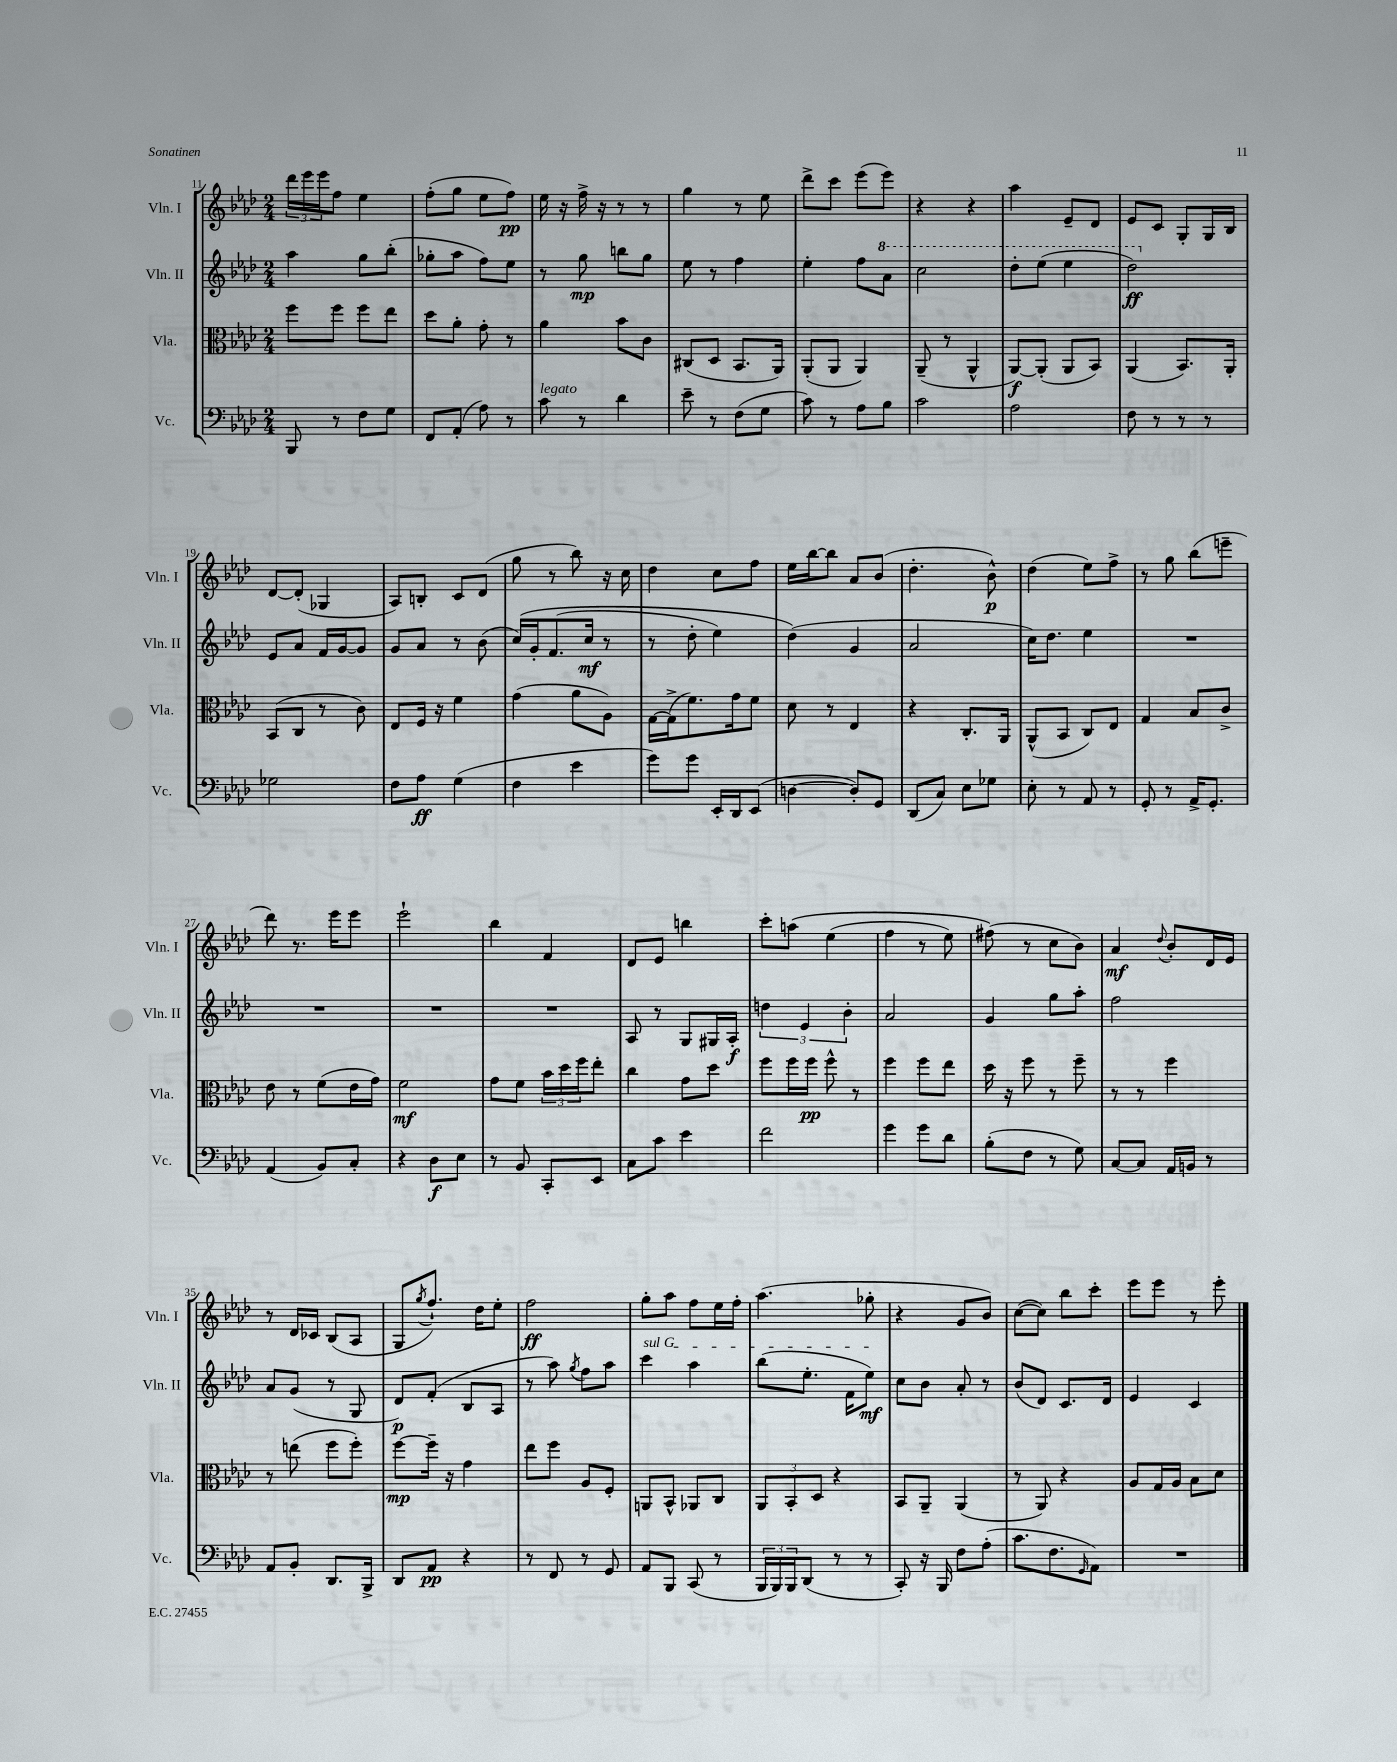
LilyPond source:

<<
\new StaffGroup <<
\new Staff = "s0" \with { instrumentName = "Vln. I" shortInstrumentName = "Vln. I" } {
    \clef treble \key aes \major \numericTimeSignature \time 2/4
    \tuplet 3/2 { des'''16 ees'''16 ees'''16 } f''8 ees''4 |
    f''8-.( g''8 ees''8 f''8\pp) |
    ees''16 r16 f''16-> r16 r8 r8 |
    g''4 r8 ees''8 |
    des'''8-> c'''8 ees'''8( ees'''8) |
    r4 r4 |
    aes''4 ees'8-- des'8 |
    ees'8 c'8 g8-. g16 bes16 |
    des'8~ des'8-.( ges4 |
    aes8) b8-. c'8 des'8( |
    g''8 r8 bes''8) r16 c''16 |
    des''4 c''8 f''8 |
    ees''16 bes''16~ bes''8 aes'8 bes'8( |
    des''4.-. bes'8-^\p) |
    des''4( ees''8) f''8-> |
    r8 g''8 bes''8( e'''8-- |
    des'''8) r8. ees'''16 ees'''8 |
    ees'''2-! |
    bes''4 f'4 |
    des'8 ees'8 b''4 |
    c'''8-. a''8\( ees''4( |
    f''4 r8 ees''8) |
    fis''8(\) r8 c''8 bes'8) |
    aes'4\mf \appoggiatura { des''8 } bes'8-. des'16 ees'16 |
    r8 des'16 ces'16 bes8( aes8 |
    g8 \acciaccatura { g''8 } f''8.-!) des''16 ees''8-. |
    f''2\ff |
    g''8-. aes''8 f''8 ees''16 f''16-. |
    aes''4.( ges''8-. |
    r4 g'8 bes'8) |
    c''8~( c''8) bes''8 c'''8-. |
    ees'''8 ees'''8 r8 ees'''8-. \bar "|." |
}
\new Staff = "s1" \with { instrumentName = "Vln. II" shortInstrumentName = "Vln. II" } {
    \clef treble \key aes \major \numericTimeSignature \time 2/4
    aes''4 g''8 bes''8-.( |
    ges''8-. aes''8 f''8) ees''8 |
    r8 g''8\mp b''8 g''8 |
    ees''8 r8 f''4 |
    ees''4-. f''8 \ottava #1 aes''8 |
    c'''2 |
    des'''8-. ees'''8( ees'''4 |
    des'''2\ff) \ottava #0 |
    ees'8 aes'8 f'16 g'16~ g'8 |
    g'8 aes'8 r8 bes'8( |
    c''16)\( g'16-. f'8.( c''16\mf r8 |
    r8 des''8-. ees''4) |
    des''4(\) g'4 |
    aes'2 |
    c''16) des''8. ees''4 |
    R2 |
    R2 |
    R2 |
    R2 |
    aes8 r8 g8 gis16 aes16-.\f |
    \tuplet 3/2 { d''4 ees'4 bes'4-. } |
    aes'2 |
    g'4 g''8 aes''8-. |
    f''2 |
    aes'8 g'8( r8 g8 |
    des'8\p) f'8-.( bes8 aes8 |
    r8 aes''8) \acciaccatura { g''8 } f''8 aes''8 |
    \once \override TextSpanner.bound-details.left.text = \markup { \italic "sul G" } c'''4\startTextSpan aes''4 |
    bes''8( ees''8.-. f'16 ees''8\mf\stopTextSpan) |
    c''8 bes'8 aes'8-. r8 |
    bes'8( des'8) c'8. des'16 |
    ees'4 c'4 \bar "|." |
}
\new Staff = "s2" \with { instrumentName = "Vla." shortInstrumentName = "Vla." } {
    \clef alto \key aes \major \numericTimeSignature \time 2/4
    f''8 f''8 f''8 ees''8 |
    des''8 aes'8-. g'8-. r8 |
    aes'4 bes'8 c'8 |
    cis8( des8 bes,8. aes,16) |
    aes,8-.( aes,8 aes,4) |
    aes,8--( r8 aes,4-^ |
    aes,8~\f) aes,8-.( aes,8 bes,8) |
    aes,4( bes,8.) aes,16-. |
    bes,8( c8 r8 c'8) |
    ees8 f16 r16 f'4 |
    g'4( aes'8 aes8) |
    g16~ g16->( f'8.) g'16 f'8 |
    des'8 r8 ees4 |
    r4 c8.-. aes,16 |
    aes,8-^( bes,8 c8) ees8 |
    g4 bes8 c'8-> |
    ees'8 r8 f'8( ees'16 g'16) |
    f'2\mf |
    g'8 f'8 \tuplet 3/2 { bes'16 des''16 f''16 } ees''8-. |
    c''4 g'8 des''8 |
    f''8 f''16 f''16\pp f''8-^ r8 |
    f''4 f''8 ees''8 |
    des''16 r16 f''8 r8 f''8-- |
    r8 r8 f''4 |
    r8 e''8( f''8 f''8-.) |
    f''8~\mp f''16-- r16 g'4 |
    ees''8 f''8 aes8 f8-. |
    a,8 bes,8-^ aes,8 c8 |
    \tuplet 3/2 { aes,8 bes,8-. des8 } r4 |
    bes,8 aes,8-- aes,4( |
    r8 aes,8) r4 |
    aes8 g16 aes16 bes8 des'8 \bar "|." |
}
\new Staff = "s3" \with { instrumentName = "Vc." shortInstrumentName = "Vc." } {
    \clef bass \key aes \major \numericTimeSignature \time 2/4
    bes,,8 r8 f8 g8 |
    f,8 aes,8-.( aes8) r8 |
    c'8^\markup { \italic "legato" } r8 des'4 |
    ees'8-- r8 f8( g8 |
    c'8) r8 aes8 bes8 |
    c'2 |
    aes2 |
    f8 r8 r8 r8 |
    ges2 |
    f8 aes8\ff g4( |
    f4 ees'4 |
    g'8) g'8 ees,16-. des,16 ees,8( |
    d4~ d8-.) g,8 |
    des,8( c8) ees8 ges8 |
    ees8-. r8 aes,8 r8 |
    g,8-. r8 aes,16-> g,8.-. |
    aes,4( bes,8) c8-. |
    r4 des8\f ees8 |
    r8 bes,8 c,8-. ees,8 |
    c8 c'8 ees'4 |
    f'2 |
    g'4 g'8 des'8 |
    bes8-.( f8 r8 g8) |
    c8~ c8 aes,16 b,16 r8 |
    aes,8 bes,8-. des,8. bes,,16-> |
    des,8 aes,8\pp r4 |
    r8 f,8 r8 g,8 |
    aes,8 bes,,8 c,8( r8 |
    \tuplet 3/2 { bes,,16 bes,,16) bes,,16 } des,8( r8 r8 |
    c,8-.) r16 bes,,16 f8 aes8-.( |
    c'8. f8. \grace { g,16 } aes,8) |
    R2 \bar "|." |
}
>>
>>
\layout { \context { \Score currentBarNumber = #11 } }
